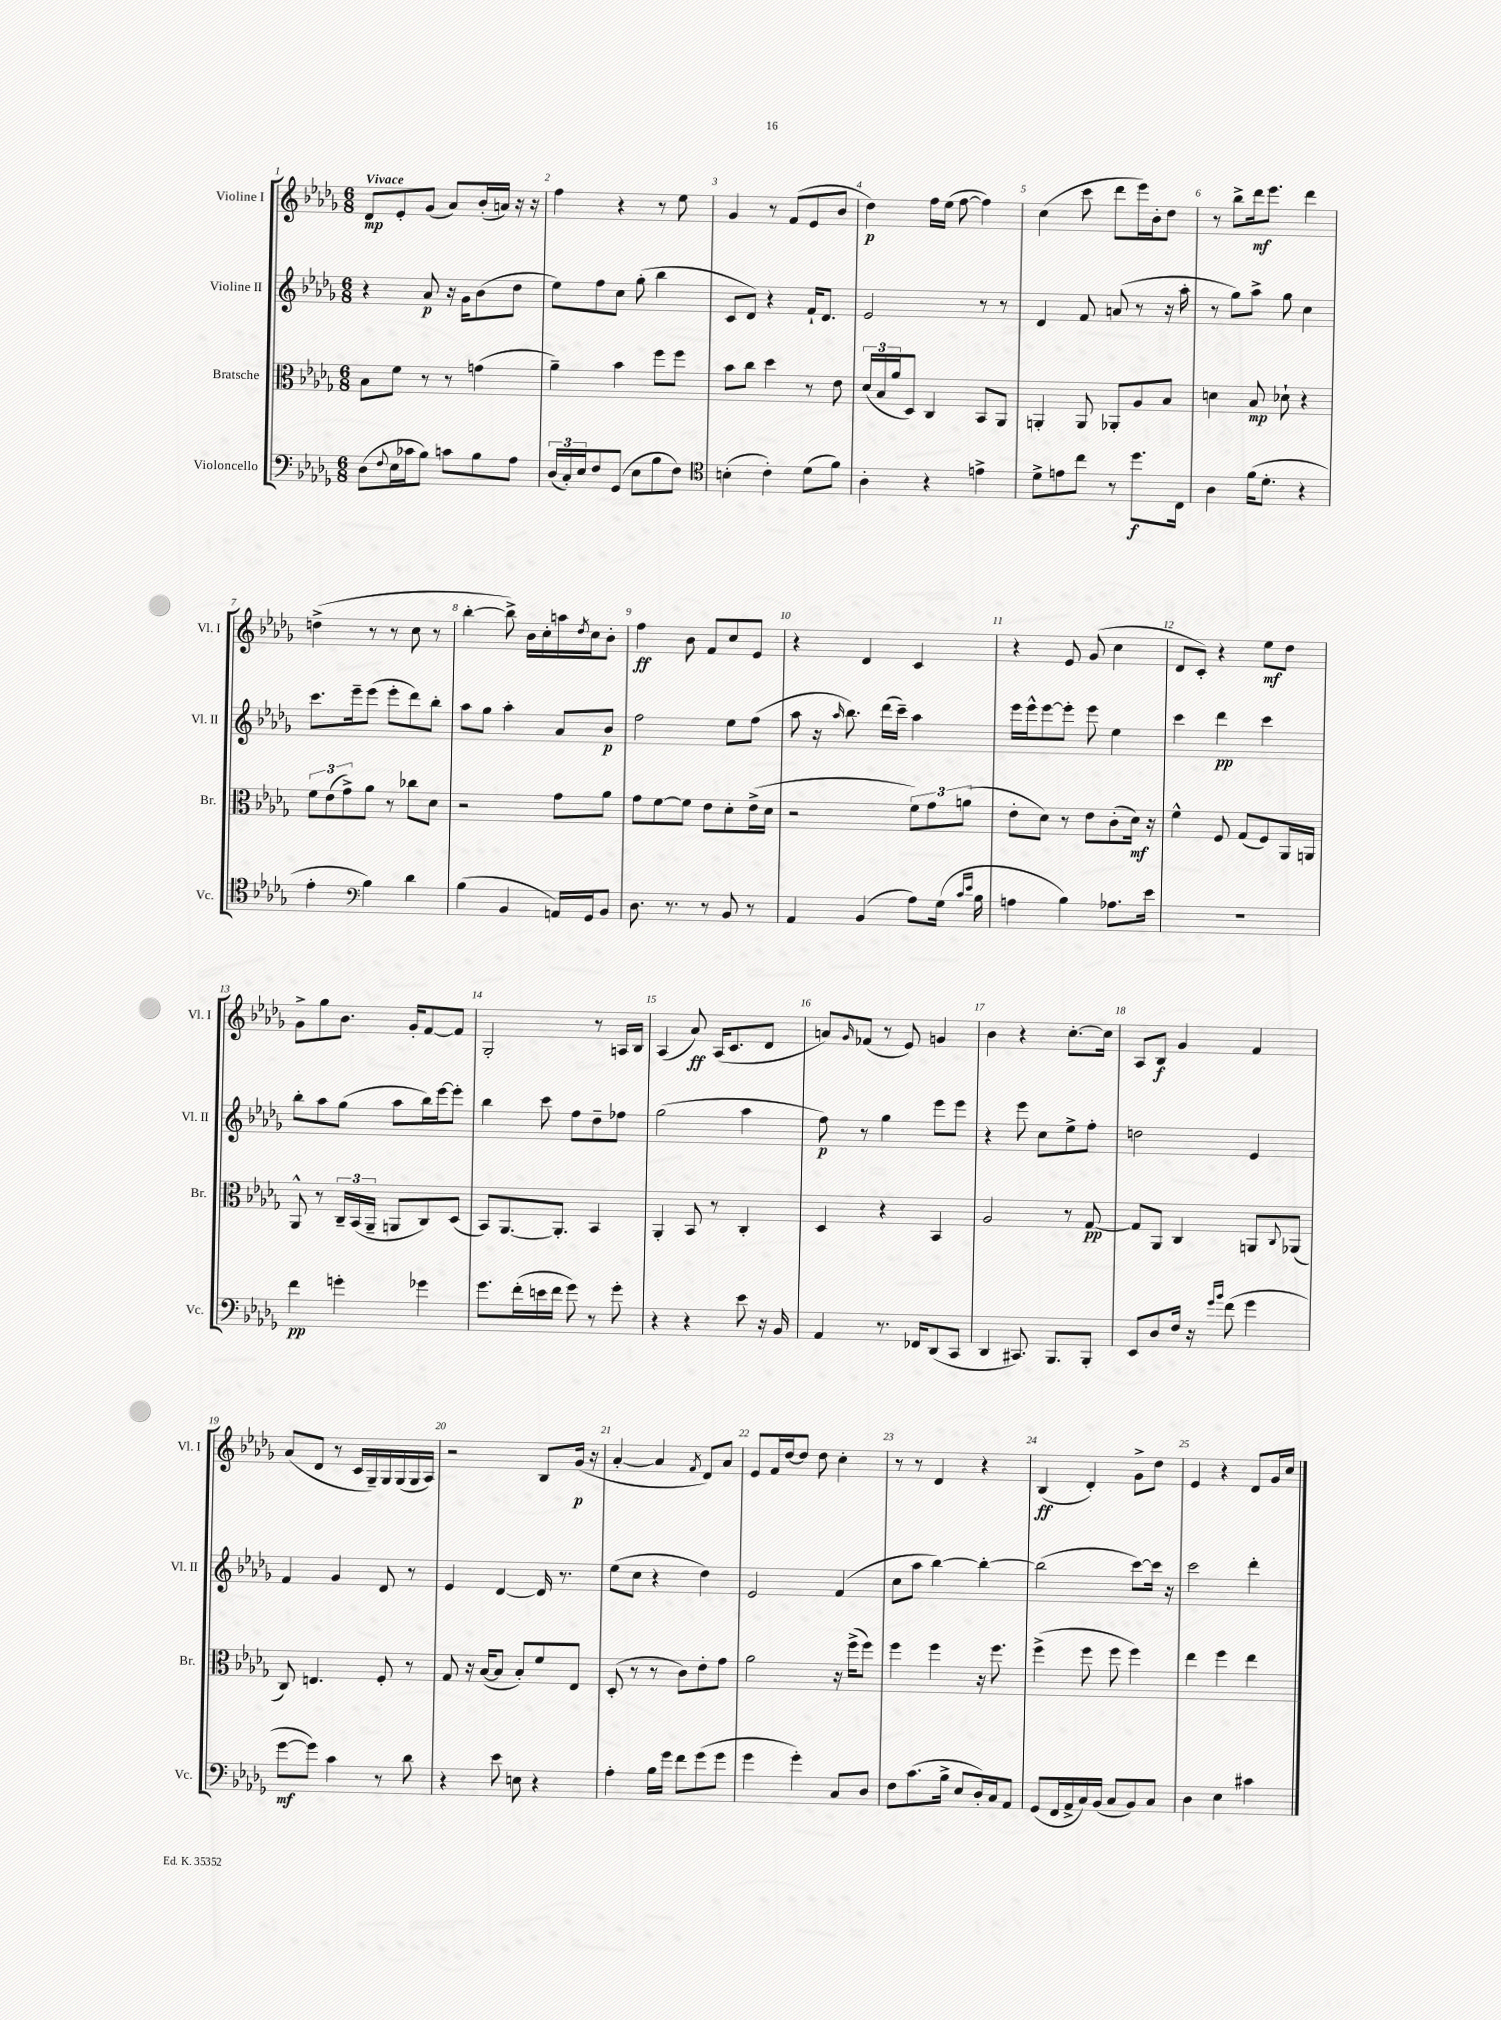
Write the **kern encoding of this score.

**kern	**dynam	**kern	**dynam	**kern	**dynam	**kern	**dynam
*part4	*part4	*part3	*part3	*part2	*part2	*part1	*part1
*staff4	*staff4	*staff3	*staff3	*staff2	*staff2	*staff1	*staff1
*I"Violoncello	*	*I"Bratsche	*	*I"Violine II	*	*I"Violine I	*
*I'Vc.	*	*I'Br.	*	*I'Vl. II	*	*I'Vl. I	*
*clefF4	*	*clefC3	*	*clefG2	*	*clefG2	*
*k[b-e-a-d-g-]	*	*k[b-e-a-d-g-]	*	*k[b-e-a-d-g-]	*	*k[b-e-a-d-g-]	*
*M6/8	*	*M6/8	*	*M6/8	*	*M6/8	*
=1	=1	=1	=1	=1	=1	=1	=1
!	!	!	!	!	!	!LO:TX:a:B:t=Vivace	!
(8D-\L	.	8B-\L	.	4r	.	8d-/L	mp
8qqF/	.	.	.	.	.	.	.
16E-\L	.	8f\J	.	.	.	8e-'/	.
16c-X\J	.	.	.	.	.	.	.
8B-\J)	.	8r	.	8a-/	p	(8g-/J	.
8cn\L	.	8r	.	16r	.	8a-/L)	.
.	.	.	.	16g-\KL	.	.	.
8B-\	.	(4gn\	.	(8b-\	.	(16b-'/L	.
.	.	.	.	.	.	16an/JJ)	.
8A-\J	.	.	.	8dd-\J	.	16r	.
.	.	.	.	.	.	16r	.
=2	=2	=2	=2	=2	=2	=2	=2
(24D-/LL	.	4a-~\)	.	8ee-\L)	.	4ff\	.
24C'/)	.	.	.	.	.	.	.
24E-/J	.	.	.	.	.	.	.
8F/	.	.	.	8ff\	.	.	.
(8GG-/J	.	4b-\	.	8cc\J	.	4r	.
8E-\L	.	.	.	(8gg-'\	.	.	.
8B-\	.	8ff\L	.	4bb-\	.	8r	.
8F\J)	.	8ff\J	.	.	.	8ee-\	.
=3	=3	=3	=3	=3	=3	=3	=3
*clefC4	*	*	*	*	*	*	*
(4Bn'\	.	8b-\L	.	8c/L	.	4g-/	.
.	.	8cc\J	.	8d-/J)	.	.	.
4c'\)	.	4dd-\	.	4r	.	8r	.
.	.	.	.	.	.	(8f/L	.
(8d-\L	.	8r	.	16f`/KL	.	8e-/	.
.	.	.	.	8.d-/J	.	.	.
8f\J)	.	8e-\	.	.	.	8b-/J	.
=4	=4	=4	=4	=4	=4	=4	=4
4A-'\	.	(24d-/LL	.	2e-/	.	4dd-\)	p
.	.	24B-/	.	.	.	.	.
.	.	24a-/J	.	.	.	.	.
.	.	8D-/J)	.	.	.	.	.
4r	.	4C/	.	.	.	16ff\LL	.
.	.	.	.	.	.	(16ee-\JJ	.
.	.	.	.	.	.	[8ff\	.
4en^\	.	8BB-/L	.	8r	.	4ff\])	.
.	.	8AA-/J	.	8r	.	.	.
=5	=5	=5	=5	=5	=5	=5	=5
8d-^\L	.	4AAn'/	.	4d-/	.	(4cc\	.
8en\	.	.	.	.	.	.	.
8cc\J	.	8AA/	.	8f/	.	8ccc\	.
8r	.	8AA-X'/L	.	(8an/	.	8ddd-\L	.
8.dd-\L	f	8A-/	.	8r	.	16eee-\L)	.
.	.	.	.	.	.	16b-'\J	.
.	.	8B-/J	.	16r	.	8dd-\J	.
16C\Jk	.	.	.	16aa-'\	.	.	.
=6	=6	=6	=6	=6	=6	=6	=6
4A-\	.	4dn\	.	8r	.	8r	.
.	.	.	.	8gg-\L)	.	8bb-^\L	.
(16f\KL	.	8B-/	mp	8aa-^\J	.	16ddd-\k	mf
8.d-'\J	.	.	.	.	.	8.eee-\J	.
.	.	8d-X`\	.	8gg-\	.	.	.
4r	.	4r	.	4cc\	.	4ddd-\	.
!!LO:LB:g=z
=7	=7	=7	=7	=7	=7	=7	=7
4e-'\	.	12f\L	.	8.ccc\L	.	(4ddn^\	.
.	.	(12e-\	.	.	.	.	.
.	.	12g-^\)	.	.	.	.	.
.	.	.	.	16eee-~\k	.	.	.
*clefF4	*	*	*	*	*	*	*
4B-\)	.	8a-\J	.	(8eee-\J	.	8r	.
.	.	8r	.	8eee-'\L	.	8r	.
4d-\	.	8cc-X\L	.	8ddd-\)	.	8cc\	.
.	.	8d-\J	.	8bb-'\J	.	8r	.
=8	=8	=8	=8	=8	=8	=8	=8
(4B-\	.	2r	.	8aa-\L	.	[4bb-'\	.
.	.	.	.	8gg-\J	.	.	.
4BB-/	.	.	.	4aa-'\	.	8bb-^\])	.
.	.	.	.	.	.	16b-\LL	.
.	.	.	.	.	.	16cc'\	.
16AAn/LL)	.	8g-\L	.	8a-/L	.	16aan\	.
.	.	.	.	.	.	8qdd-/	.
16GG-/J	.	.	.	.	.	16cc\J	.
8BB-/J	.	8a-\J	.	8b-/J	p	8b-'\J	.
=9	=9	=9	=9	=9	=9	=9	=9
8.D-\	.	8g-\L	.	2ff\	.	4ff\	ff
.	.	[8f\	.	.	.	.	.
8.r	.	.	.	.	.	.	.
.	.	8f\J]	.	.	.	8b-\	.
8r	.	8e-\L	.	.	.	8f/L	.
8BB-/	.	8d-'\	.	8ee-\L	.	8cc/	.
8r	.	(16e-^\L	.	(8ff\J	.	8e-/J	.
.	.	16d-\JJ	.	.	.	.	.
=10	=10	=10	=10	=10	=10	=10	=10
4AA-/	.	2r	.	8aa-\	.	4r	.
.	.	.	.	16r	.	.	.
.	.	.	.	16qqaa-/	.	.	.
.	.	.	.	8.bb-\)	.	.	.
(4BB-/	.	.	.	.	.	4d-/	.
.	.	.	.	(16ddd-\LL	.	.	.
.	.	.	.	16ccc~\JJ)	.	.	.
8A-\L)	.	12f\L)	.	4aa-\	.	4c/	.
.	.	12g-\	.	.	.	.	.
(16G-\Jk	.	.	.	.	.	.	.
.	.	(12an\J	.	.	.	.	.
16qqc/LL	.	.	.	.	.	.	.
16qqe-/JJ	.	.	.	.	.	.	.
16B-\	.	.	.	.	.	.	.
=11	=11	=11	=11	=11	=11	=11	=11
4An\	.	8e-'\L	.	16eee-\LL	.	4r	.
.	.	.	.	16eee-^^\J	.	.	.
.	.	8d-\J)	.	[8eee-\	.	.	.
4B-\)	.	8r	.	8eee-'\J]	.	8e-/	.
.	.	8e-\L	.	8eee-\	.	(8g-/	.
8.A-X\L	.	(8c'\	.	4ee-\	.	4cc\	.
.	.	16d-\Jk)	mf	.	.	.	.
16e-\Jk	.	16r	.	.	.	.	.
=12	=12	=12	=12	=12	=12	=12	=12
2.r	.	4f^^\	.	4ccc\	.	8d-/L	.
.	.	.	.	.	.	8c'/J)	.
.	.	8F/	.	4ddd-\	pp	4r	.
.	.	(8G-/L	.	.	.	.	.
.	.	8F/)	.	4ccc\	.	8ee-\L	mf
.	.	16AA-/L	.	.	.	8dd-\J	.
.	.	16AAn/JJ	.	.	.	.	.
!!LO:LB:g=z
=13	=13	=13	=13	=13	=13	=13	=13
4f\	pp	8AA-^^/	.	8bb-'\L	.	8g-^\L	.
.	.	8r	.	8aa-\	.	8gg-\	.
4gn'\	.	24C~/LL	.	(8gg-\J	.	8.b-\J	.
.	.	(24BB-/	.	.	.	.	.
.	.	24AA-~/JJ	.	.	.	.	.
.	.	8AAn/L	.	8aa-\L	.	.	.
.	.	.	.	.	.	16g-'/KL	.
4g-X\	.	8C/)	.	16bb-\L)	.	[8f/	.
.	.	.	.	[16eee-\J	.	.	.
.	.	(8D-/J	.	8eee-'\J]	.	8f/J]	.
=14	=14	=14	=14	=14	=14	=14	=14
8.g-\L	.	8BB-/L)	.	4bb-\	.	2G-'/	.
.	.	[8.AA-/	.	.	.	.	.
(16f'\L	.	.	.	.	.	.	.
16en\	.	.	.	8ccc\	.	.	.
16f\JJ	.	8.AA-'/J]	.	.	.	.	.
8g-\)	.	.	.	8ff\L	.	.	.
8r	.	4BB-/	.	8dd-~\	.	8r	.
8g-'\	.	.	.	8ff-X\J	.	16An/LL	.
.	.	.	.	.	.	16B-/JJ	.
=15	=15	=15	=15	=15	=15	=15	=15
4r	.	4AA-'/	.	(2gg-\	.	(4A-/	.
4r	.	8BB-/	.	.	.	8a-/)	ff
.	.	8r	.	.	.	(16A-/KL	.
.	.	.	.	.	.	8.c/	.
8e-\	.	4C'/	.	4aa-\	.	.	.
16r	.	.	.	.	.	8d-/J	.
16BB-/	.	.	.	.	.	.	.
=16	=16	=16	=16	=16	=16	=16	=16
4AA-/	.	4D-/	.	8ff\)	p	8an/L)	.
.	.	.	.	.	.	16qqg-/	.
.	.	.	.	8r	.	(8f-X/J	.
8.r	.	4r	.	4gg-\	.	8r	.
.	.	.	.	.	.	8e-/)	.
16FF-X/KL	.	.	.	.	.	.	.
(8DD-/	.	4BB-/	.	8eee-\L	.	4gn/	.
8CC/J	.	.	.	8eee-\J	.	.	.
=17	=17	=17	=17	=17	=17	=17	=17
4DD-/	.	2A-/	.	4r	.	4b-\	.
8.CC#X/)	.	.	.	8eee-\	.	4r	.
.	.	.	.	8cc\L	.	.	.
8.BBB-/L	.	.	.	.	.	.	.
.	.	8r	.	8ee-^\	.	[8.cc'\L	.
8BBB-'/J	.	[8G-/	pp	8ff'\J	.	.	.
.	.	.	.	.	.	16cc\Jk]	.
=18	=18	=18	=18	=18	=18	=18	=18
8EE-/L	.	8G-/L]	.	2ddn\	.	8A-/L	.
8D-/	.	8AA-/J	.	.	.	8B-/J	f
16F/Jk	.	4C/	.	.	.	4g-/	.
16r	.	.	.	.	.	.	.
16qqg-/LL	.	.	.	.	.	.	.
16qqb-/JJ	.	.	.	.	.	.	.
(8f\	.	.	.	.	.	.	.
4g-\	.	8AAn/L	.	4e-/	.	4f/	.
.	.	8qqC/	.	.	.	.	.
.	.	(8AA-X/J	.	.	.	.	.
!!LO:LB:g=z
=19	=19	=19	=19	=19	=19	=19	=19
[8g-\L	mf	8C/)	.	4f/	.	(8a-/L	.
8g-\J])	.	4.En/	.	.	.	8d-/J	.
4c\	.	.	.	4g-/	.	8r	.
.	.	.	.	.	.	16c/LL	.
.	.	.	.	.	.	16G-~/)	.
8r	.	8F'/	.	8d-/	.	16G-/	.
.	.	.	.	.	.	(16G-/	.
8d-\	.	8r	.	8r	.	16G-/	.
.	.	.	.	.	.	16A-/JJ)	.
=20	=20	=20	=20	=20	=20	=20	=20
4r	.	8G-/	.	4e-/	.	2r	.
.	.	16r	.	.	.	.	.
.	.	([16B-/KL	.	.	.	.	.
8e-\	.	8B-/J]	.	[4d-/	.	.	.
8En\	.	8B-'/L)	.	.	.	.	.
4r	.	8f/	.	16d-/]	.	8B-/L	.
.	.	.	.	8.r	.	.	.
.	.	8E-/J	.	.	.	(16g-/Jk	p
.	.	.	.	.	.	16r	.
=21	=21	=21	=21	=21	=21	=21	=21
4A-'\	.	(8D-'/	.	(8ee-\L	.	[4a-'/	.
.	.	8r	.	8cc\J	.	.	.
16B-\LL	.	8r	.	4r	.	4a-/]	.
16g-\JJ	.	.	.	.	.	.	.
8f\L	.	8c\L)	.	.	.	.	.
.	.	.	.	.	.	8qf/	.
(8g-\	.	8e-'\	.	4dd-\)	.	8d-/L)	.
8g-\J	.	8g-\J	.	.	.	8a-/J	.
=22	=22	=22	=22	=22	=22	=22	=22
4g-\	.	2a-\	.	2e-/	.	8e-/L	.
.	.	.	.	.	.	16f/L	.
.	.	.	.	.	.	[16dd-/J	.
4g-'\)	.	.	.	.	.	8dd-/J]	.
.	.	.	.	.	.	8dd-\	.
8C/L	.	16r	.	(4f/	.	4cc'\	.
.	.	(16ff^\KL	.	.	.	.	.
8D-/J	.	8ff\J)	.	.	.	.	.
=23	=23	=23	=23	=23	=23	=23	=23
8F\L	.	4ff\	.	8cc\L	.	8r	.
(8.c\	.	.	.	8aa-\J	.	8r	.
.	.	4ff\	.	[4bb-\)	.	4d-/	.
16B-^\Jk	.	.	.	.	.	.	.
8E-/L	.	.	.	.	.	.	.
16D-'/L)	.	16r	.	4bb-'\_	.	4r	.
16C/J	.	8.ff\	.	.	.	.	.
8AA-/J	.	.	.	.	.	.	.
=24	=24	=24	=24	=24	=24	=24	=24
(8GG-/L	.	(4ff^\	.	(2bb-\]	.	(4B-/	ff
16FF/L	.	.	.	.	.	.	.
16AA-^/	.	.	.	.	.	.	.
16C/)	.	8ff\	.	.	.	4d-'/)	.
(16BB-/JJ	.	.	.	.	.	.	.
8C/L	.	8ff\	.	.	.	.	.
8BB-/)	.	4ff\)	.	[8ccc\L)	.	8g-^\L	.
8C/J	.	.	.	16ccc\Jk]	.	8dd-\J	.
.	.	.	.	16r	.	.	.
=25	=25	=25	=25	=25	=25	=25	=25
4D-\	.	4ee-\	.	2ccc\	.	4e-/	.
4E-\	.	4ff\	.	.	.	4r	.
4c#X\	.	4ee-\	.	4ddd-'\	.	8d-/L	.
.	.	.	.	.	.	16g-/L	.
.	.	.	.	.	.	16cc/JJ	.
==	==	==	==	==	==	==	==
*-	*-	*-	*-	*-	*-	*-	*-
